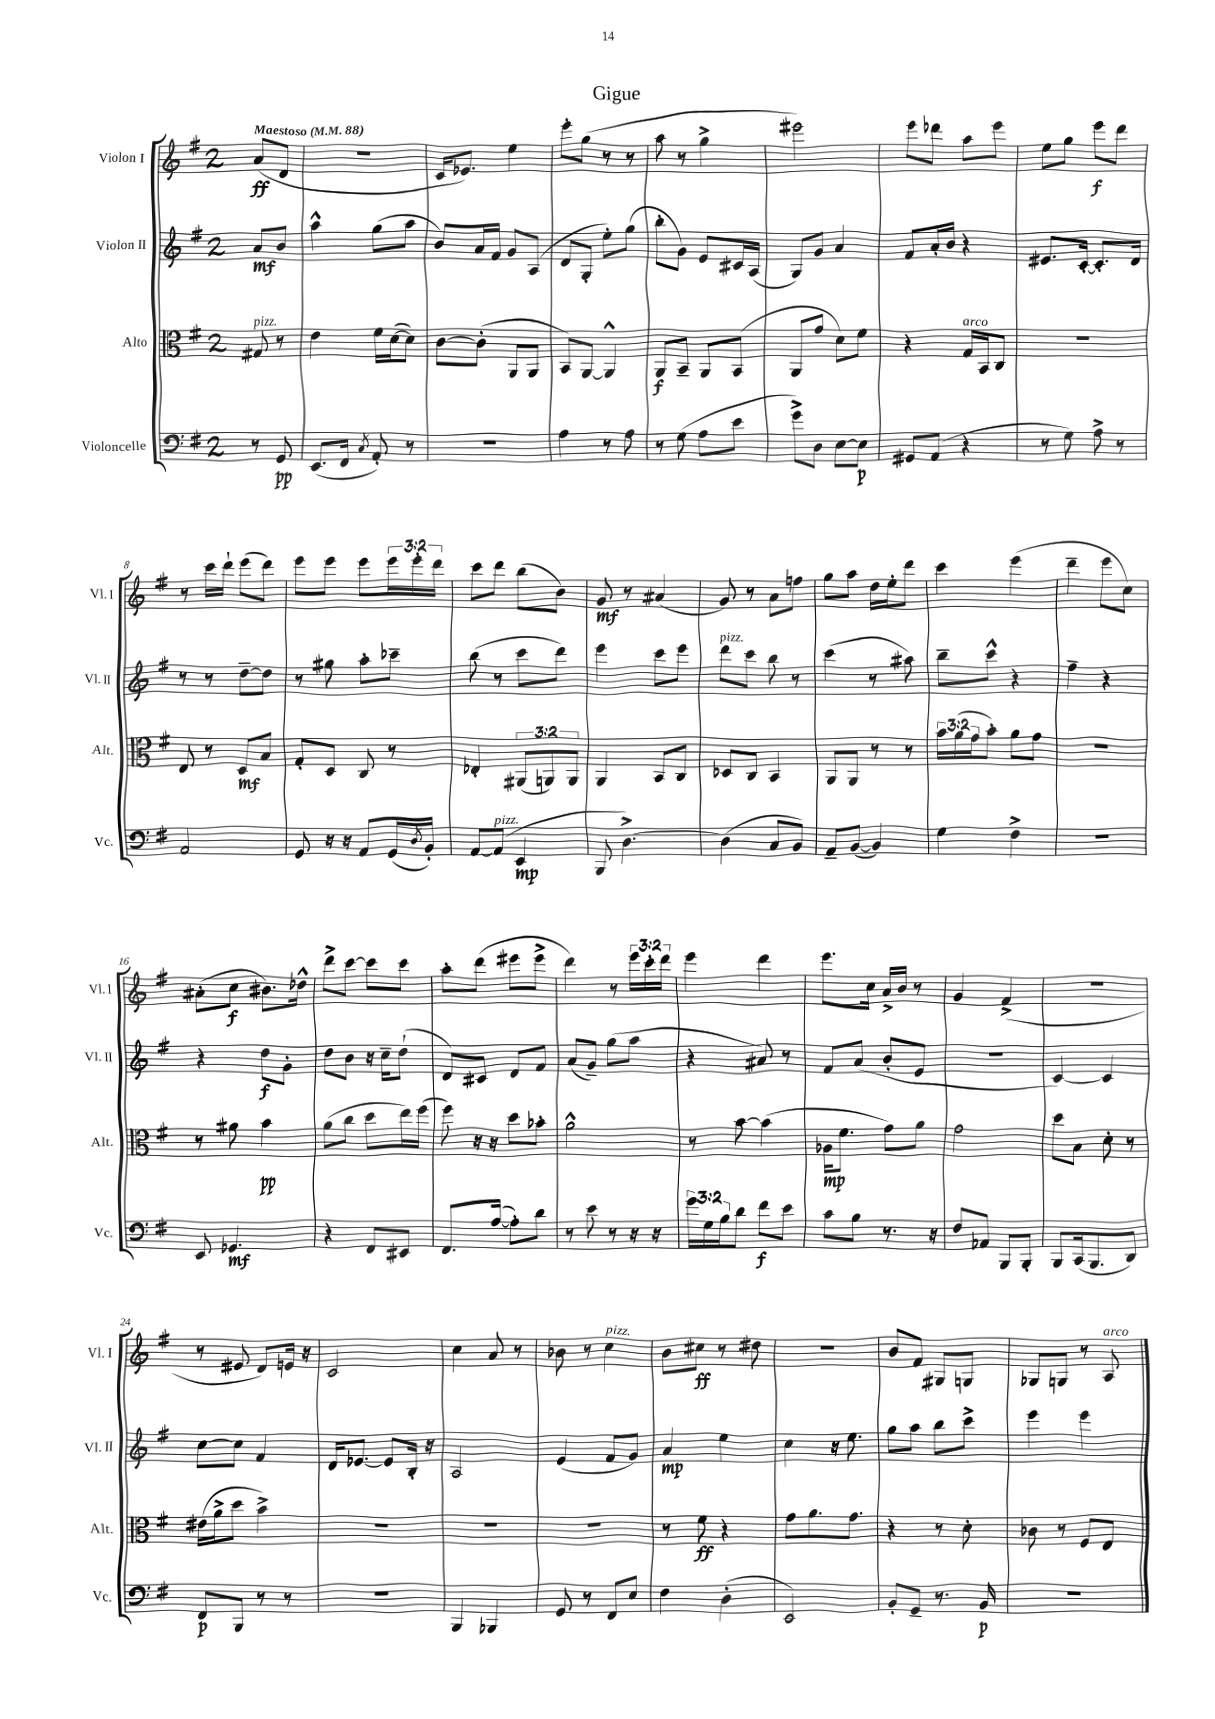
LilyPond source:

\header { title = "Gigue" }
<<
\new StaffGroup <<
\new Staff = "s0" \with { instrumentName = "Violon I" shortInstrumentName = "Vl. I" } {
    \clef treble \key g \major \once \override Staff.TimeSignature.style = #'single-digit \time 2/4 \override Staff.TupletNumber.text = #tuplet-number::calc-fraction-text \partial 4 \tempo "Maestoso" 4 = 88
    a'8\ff( d'8 |
    R2 |
    c'16 ees'8.) e''4 |
    e'''8-. g''8( r8 r8 |
    a''8 r8 g''4-> |
    eis'''2) |
    e'''8 des'''8 a''8 e'''8 |
    e''8 g''8 e'''8\f d'''8 |
    r8 c'''16 d'''16-! e'''8( d'''8) |
    e'''8 e'''8 e'''8 \tuplet 3/2 { e'''16 e'''16-. d'''16 } |
    c'''8 d'''8 b''8( b'8) |
    g'8\mf r8 ais'4( |
    g'8) r8 a'8 f''8 |
    g''8 a''8 d''16 e''16-. d'''8 |
    c'''4 e'''4( |
    d'''4-- e'''8 c''8) |
    ais'8-.( c''8\f bis'8.) des''16-^ |
    d'''8-> c'''8~ c'''8 c'''8 |
    a''8-. d'''8( eis'''8 eis'''8-> |
    d'''4) r8 \tuplet 3/2 { e'''16 c'''16-. d'''16 } |
    e'''4 d'''4 |
    e'''8. c''16 a'16-> b'16 r8 |
    g'4 fis'4->( |
    R2 |
    r8 eis'8 d'8) e'16 r16 |
    c'2 |
    c''4 a'8 r8 |
    bes'8 r8 c''4^\markup { \italic "pizz." } |
    b'8 cis''8\ff r8 dis''8 |
    R2 |
    b'8 fis'8 gis8 g8 |
    ges8 g8 r8 a8^\markup { \italic "arco" } \bar "|." |
}
\new Staff = "s1" \with { instrumentName = "Violon II" shortInstrumentName = "Vl. II" } {
    \clef treble \key g \major \once \override Staff.TimeSignature.style = #'single-digit \time 2/4 \partial 4
    a'8\mf b'8 |
    a''4-^ g''8( a''8 |
    b'8) a'16 fis'16 g'8 a8( |
    d'8 g8-. e''8-.) g''8( |
    b''8-. g'8) e'8 cis'16 a16( |
    g8) g'8 a'4 |
    fis'8 a'16-. b'16 r4 |
    eis'8. c'16~-. c'8.-. d'16 |
    r8 r8 d''8~-- d''8 |
    r8 gis''8 a''8-. ces'''8-- |
    b''8( r8 c'''8 d'''8) |
    e'''4 c'''8 e'''8 |
    d'''8^\markup { \italic "pizz." } c'''8 b''8 r8 |
    c'''4( r8 ais''8) |
    b''8-- c'''8-^ r4 |
    fis''4-- r4 |
    r4 d''8\f g'8-. |
    d''8 b'8 r16 c''16-- d''8-!( |
    d'8) cis'8 d'8 fis'8 |
    a'8( g'8--) g''8( a''8 |
    r4 ais'8) r8 |
    fis'8 a'8( b'8-. e'8 |
    R2 |
    c'4~) c'4 |
    c''8~ c''8 fis'4 |
    d'16 ees'8.~ ees'8 b16-. r16 |
    a2 |
    e'4( fis'8 g'8) |
    a'4\mp e''4 |
    c''4 r16 e''8. |
    g''8 a''8 b''8 c'''8-> |
    e'''4 e'''4 \bar "|." |
}
\new Staff = "s2" \with { instrumentName = "Alto" shortInstrumentName = "Alt." } {
    \clef alto \key g \major \once \override Staff.TimeSignature.style = #'single-digit \time 2/4 \override Staff.TupletNumber.text = #tuplet-number::calc-fraction-text \partial 4
    gis8^\markup { \italic "pizz." } r8 |
    e'4 fis'16 d'16~( d'8) |
    c'8~ c'8-.( a,8 a,8 |
    b,8) a,8~ a,4-^ |
    a,8\f b,8-- a,8 b,8( |
    a,8 g'8 d'8) fis'8 |
    r4 g16^\markup { \italic "arco" } b,16 c8 |
    r2 |
    e8 r8 d8\mf b8 |
    g8-. d8 c8 r8 |
    ees4-. \tuplet 3/2 { ais,8( a,8) a,8 } |
    a,4 b,8 c8 |
    des8 c8 b,4 |
    a,8 a,8 r8 r8 |
    \tuplet 3/2 { b'16 a'16( g'16 } b'8-.) a'8 g'8 |
    R2 |
    r8 ais'8 b'4\pp |
    a'8( c''8 d''8 e''16) fis''16( |
    fis''8) r16 r16 d''8 bes'8-. |
    a'2-^ |
    r8 b'8~ b'4( |
    aes16\mp fis'8. g'8) a'8 |
    g'2 |
    d''8 b8 d'8-. r8 |
    eis'16( a'16-> d''8 b'4->) |
    R2 |
    R2 |
    R2 |
    r8 fis'8\ff r4 |
    g'8 a'8. g'8. |
    r4 r8 d'8-. |
    ces'8 r8 fis8 e8 \bar "|." |
}
\new Staff = "s3" \with { instrumentName = "Violoncelle" shortInstrumentName = "Vc." } {
    \clef bass \key g \major \once \override Staff.TimeSignature.style = #'single-digit \time 2/4 \override Staff.TupletNumber.text = #tuplet-number::calc-fraction-text \partial 4
    r8 g,8\pp |
    e,8.( fis,16 \acciaccatura { c8 } a,8-.) r8 |
    R2 |
    a4 r8 a8 |
    r8 g8( a8 e'8 |
    g'8->) d8 e8~ e8\p |
    gis,8 a,8( r4 |
    r8 g8) a8-> r8 |
    a,2 |
    g,8 r16 r16 a,8 g,16( \acciaccatura { d8 } b,16-.) |
    a,8~ a,8^\markup { \italic "pizz." }( e,4\mp |
    b,,8 d4.~->) |
    d4( c8 b,8) |
    a,8-- b,8~( b,4) |
    g4 fis4-> |
    r2 |
    e,8 ges,4.\mf |
    r4 fis,8 eis,8 |
    fis,8. a16~( a8-.) d'8 |
    r8 e'8 r8 r16 r16 |
    \tuplet 3/2 { g'16 g16 b16 } d'8 fis'8\f e'8 |
    c'8 b8 r8. r16 |
    fis8 aes,8 b,,8 b,,8-. |
    b,,8 c,16( b,,8. d,8) |
    fis,8\p b,,8 r8 r8 |
    r2 |
    b,,4 bes,,4 |
    g,8 r8 fis,8 e8 |
    fis4 d4-.( |
    e,2) |
    b,8-. g,8-- r8. b,16\p |
    R2 \bar "|." |
}
>>
>>
